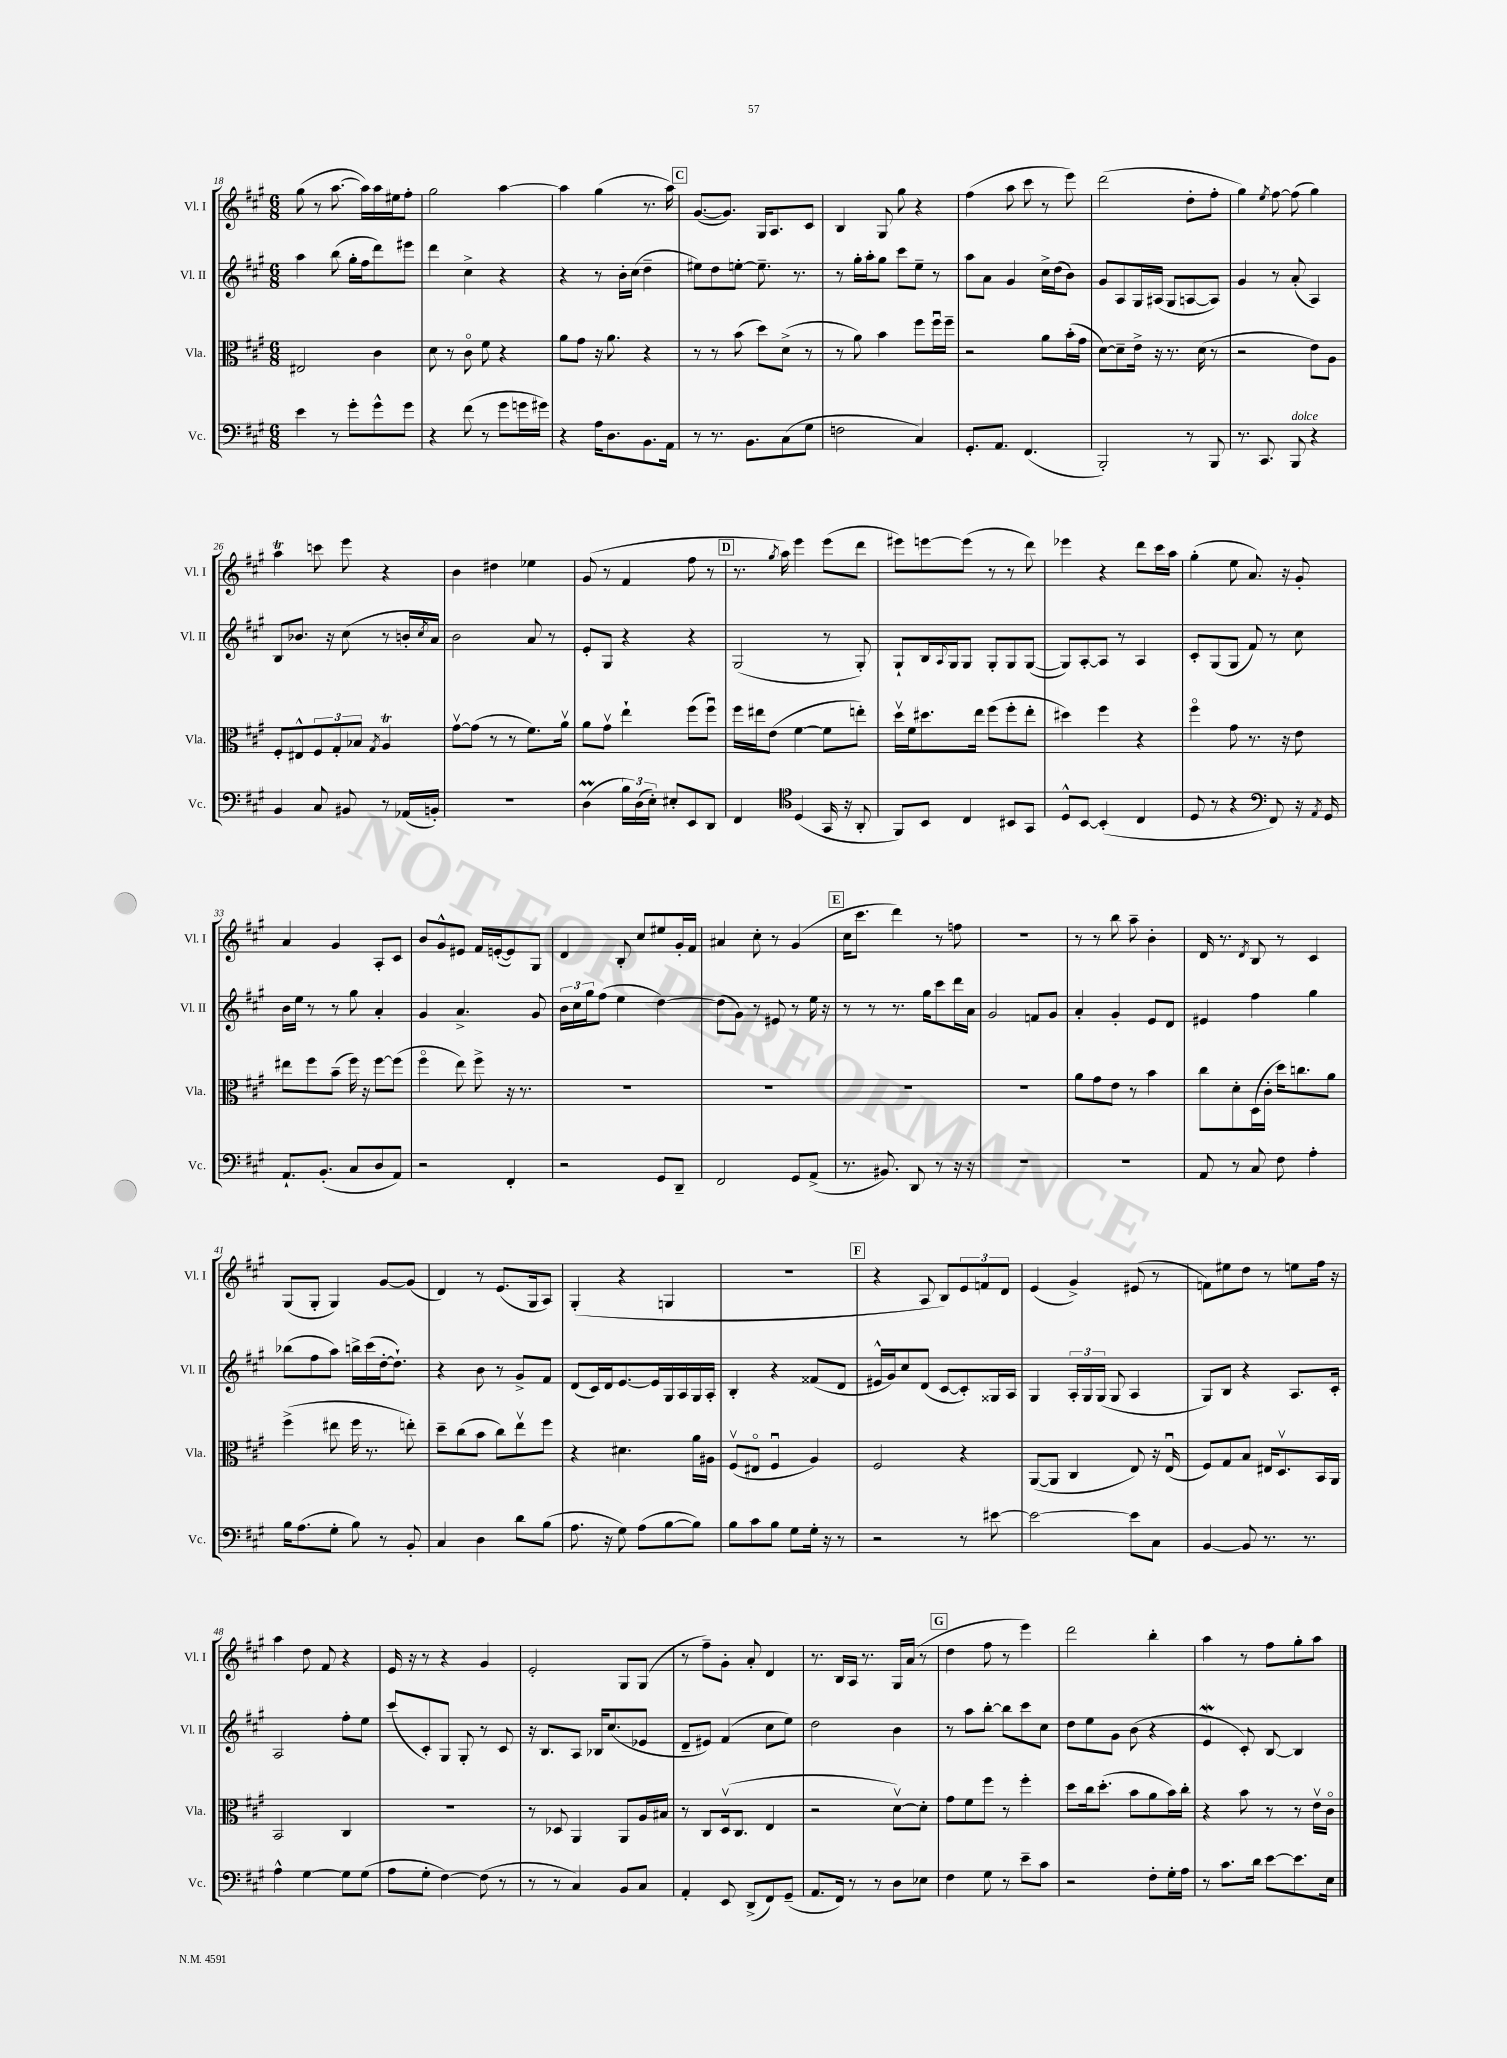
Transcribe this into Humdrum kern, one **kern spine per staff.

**kern	**kern	**kern	**kern
*part4	*part3	*part2	*part1
*staff4	*staff3	*staff2	*staff1
*I"Vc.	*I"Vla.	*I"Vl. II	*I"Vl. I
*I'Vc.	*I'Vla.	*I'Vl. II	*I'Vl. I
*clefF4	*clefC3	*clefG2	*clefG2
*k[f#c#g#]	*k[f#c#g#]	*k[f#c#g#]	*k[f#c#g#]
*M6/8	*M6/8	*M6/8	*M6/8
=18	=18	=18	=18
4e\	2E#X/	4aa\	(8gg#\
.	.	.	8r
8r	.	(8bb\	[8.aa\
8g#'\L	.	16gg#'\LL	.
.	.	16ff#\J	16aa\LL])
8g#^^\	4c#\	8ddd\)	16aa\
.	.	.	16ee#X\J
8g#\J	.	8eee#X\J	8ff#'\J
=19	=19	=19	=19
4r	8d\	4ddd\	2gg#\
.	8r	.	.
(8f#\	8c#\	4cc#^\	.
8r	8f#\	.	.
8g#\L	4r	4r	[4aa\
16gn\L	.	.	.
16g#X\JJ)	.	.	.
=20	=20	=20	=20
4r	8a\L	4r	4aa\]
.	8g#\J	.	.
16A\KL	16r	8r	(4gg#\
8.D\	8.a\	.	.
.	.	16b'\LL	.
.	.	(16cc#\JJ	.
8.BB\	4r	4dd~\	8.r
16AA\Jk	.	.	16aa\)
!!LO:REH:place=s1:t=C
=21	=21	=21	=21
8r	8r	8ee#X\L)	([8.g#/L
8.r	8r	8dd\	.
.	.	.	8.g#/J])
.	(8b\	[8een'\J	.
8.BB\L	.	.	.
.	8dd\L)	8.ee~\]	16G#/KL
.	.	.	8.A/
(8C#\	(8d^\J	.	.
.	.	8.r	.
8G#\J	8r	.	8c#/J
=22	=22	=22	=22
2Fn\	8r	8r	4B/
.	8a\)	16gg#'\LL	.
.	.	16aa'\J	.
.	4b\	8gg#\J	8G#/
.	.	8ccc#\L	8gg#\
4C#/)	8ff#\L	8ee~\J	4r
.	16ff#u\L	8r	.
.	16ff#~\JJ	.	.
=23	=23	=23	=23
8.GG#'/L	2r	8aa\L	(4ff#\
.	.	8a\J	.
8.AA/J	.	.	.
.	.	4g#/	8aa\
(4.FF#/	.	.	8ccc#\
.	8a\L	16cc#^\LL	8r
.	.	(16dd\J	.
.	(16b'\L	8b\J)	8eee\)
.	16g#\JJ	.	.
=24	=24	=24	=24
2BBB'/)	[8d\L)	8g#/L	(2ddd\
.	8d~\]	8A/	.
.	16e^\Jk	16G#/L	.
.	16r	(16A#X/JJ	.
.	8.r	8G#/L	.
8r	.	[8An/	8dd'\L
.	(16d\	.	.
8BBB/	8r	8A/J])	8ff#'\J
=25	=25	=25	=25
8.r	2r	4g#/	4gg#\)
8.CC#/	.	.	.
.	.	.	8qee/
.	.	8r	[8ff#\
!LO:TX:a:i:t=dolce	!	!	!
8BBB/	.	(8a'/	(8ff#\]
4r	8e\L)	4A/)	4gg#\)
.	8A\J	.	.
!!LO:LB:g=z
=26	=26	=26	=26
4BB/	8F#'/L	8B/L	4aaT\
.	8E#X^^/	8.b-X/J	.
8C#/	12F#/	.	8cccn\
.	.	16r	.
.	12G#'/	.	.
8BB#X/	.	(8cc#\	8eee\
.	12B-X/J	.	.
.	8qG#/	.	.
8r	4AT/	8r	4r
(16AA-X/LL	.	16bn'/LL	.
.	.	8qcc#/	.
16BBn'/JJ)	.	16a/JJ)	.
=27	=27	=27	=27
2.r	[8g#v\L	2b\	4b\
.	(8g#\J]	.	.
.	8r	.	4dd#X\
.	8r	.	.
.	8.f#\L)	8a/	4ee-X\
.	.	8r	.
.	16av\Jk	.	.
=28	=28	=28	=28
(4DM\	8a\L	8e'/L	(8g#/
.	8g#v\J	8G#/J	8r
24B\LL)	4ee`\	4r	4f#/
(24D\	.	.	.
24E'\JJ)	.	.	.
8E#X'/L	.	.	.
8EE/	(8ff#\L	4r	8ff#\
8DD/J	8ff#u\J)	.	8r
!!LO:REH:place=s1:t=D
=29	=29	=29	=29
4FF#/	16ff#\LL	(2G#/	8.r
.	16ee#X\J	.	.
.	(8e\J	.	.
.	.	.	8qgg#/
.	.	.	16aa\)
*clefC4	*	*	*
(4D/	[4f#\	.	4eee\
16GG#/	8f#\L]	8r	(8eee\L
16r	.	.	.
8AA'/	8een'\J)	8G#'/)	8ddd\J
=30	=30	=30	=30
8FF#/L)	16ddv\LL	8G#`/L	8eee#X\L)
.	16f#\J	.	.
8BB/J	8.dd#X\	16B/L	[8eeen\
.	.	8qqA/	.
.	.	16G#/J	.
4C#/	.	8G#/J	(8eee\J]
.	16ee\Jk	.	.
.	(8ff#\L	8G#'/L	8r
8BB#X/L	8ff#'\	8G#/	8r
8GG#/J	8ee'\J	([8G#/J	8ddd\)
=31	=31	=31	=31
8D^^/L	4dd#X\)	8G#/L])	4eee-X\
[8BB/J	.	[8A'/	.
(4BB'/]	4ff#\	8A/J]	4r
.	.	8r	.
4C#/	4r	4A/	8ddd\L
.	.	.	16ccc#\L
.	.	.	16aa\JJ
=32	=32	=32	=32
8D/	4ff#\	8c#'/L	(4gg#'\
8r	.	(8G#/	.
4r	8g#\	8G#/J	8ee\
.	8.r	8f#/)	8.a/)
*clefF4	*	*	*
8FF#/)	.	8r	.
.	16r	.	16r
16r	8e\	8cc#\	8g#'/
8qAA/	.	.	.
16GG#/	.	.	.
!!LO:LB:g=z
=33	=33	=33	=33
8.AA`/L	8ee#X\L	16b\LL	4a/
.	.	16ee\JJ	.
.	8ff#\	8r	.
(8.BB'/J	.	.	.
.	(8b~\J	8r	4g#/
8C#/L	16ff#\)	8gg#\	.
.	16r	.	.
8D/	[8ff#\L	4a'/	8A'/L
8AA/J)	(8ff#\J]	.	8c#/J
=34	=34	=34	=34
2r	4ff#\	4g#/	8b/L
.	.	.	8g#^^/
.	8ee\)	4.a^/	8e#X/J
.	8ff#^\	.	16f#/LL
.	.	.	([16en'/J
4FF#'/	16r	.	8e/])
.	8.r	.	.
.	.	8g#/	8G#/J
=35	=35	=35	=35
2r	2.r	24b\LL	4d/
.	.	24cc#\	.
.	.	24gg#\J	.
.	.	(8ff#\J	.
.	.	4ee\	8B'/
.	.	.	8cc#/L
8GG#/L	.	[4dd\)	8ee#X/
8DD~/J	.	.	16g#'/L
.	.	.	16f#/JJ
=36	=36	=36	=36
2FF#/	2.r	(8dd\L]	4a#X/
.	.	8g#\J)	.
.	.	8r	8cc#'\
.	.	8e#X/	8r
8GG#/L	.	8r	(4g#/
(8AA^/J	.	16ee\	.
.	.	16r	.
!!LO:REH:place=s1:t=E
=37	=37	=37	=37
8.r	2.r	8r	16cc#\KL
.	.	.	8.ccc#\J
.	.	8r	.
8.BB#X/)	.	.	.
.	.	8.r	4ddd\)
8DD/	.	.	.
.	.	16gg#\KL	.
8r	.	8ccc#\	8r
16r	.	16ddd\L	8ffn\
16r	.	16a\JJ	.
=38	=38	=38	=38
2.r	2.r	2g#/	2.r
.	.	8fn/L	.
.	.	8g#/J	.
=39	=39	=39	=39
2.r	8a\L	4a'/	8r
.	8g#\	.	8r
.	8e\J	4g#'/	8bb\
.	8r	.	8aa~\
.	4b\	8e/L	4b'\
.	.	8d/J	.
=40	=40	=40	=40
8AA/	8cc#\L	4e#X/	16d/
.	.	.	8.r
8r	8d'\	.	.
.	.	.	8qd/
8C#/	(16D\L	4ff#\	8B/
.	16c#'\JJ	.	.
8F#\	16dd\KL)	.	8r
.	8.ccn\	.	.
4A'\	.	4gg#\	4c#/
.	8a\J	.	.
!!LO:LB:g=z
=41	=41	=41	=41
16B\KL	(4ff#^\	(8bb-X\L	(8G#/L
(8.A\	.	.	.
.	.	8ff#\	8G#'/J
8G#'\J	8ee#X\	8aa\J)	4G#/)
8B\)	16ff#\	16bbn^\LL	.
.	8.r	(16ccc#\	.
8r	.	[16dd'\J	[8g#/L
.	.	8.dd`\J])	.
8BB'/	8een'\)	.	(8g#/J]
=42	=42	=42	=42
4C#/	8dd~\L	4r	4d/)
.	(8cc#\	.	.
4D\	8b\J	8b\	8r
.	8cc#\L)	8r	(8.e/L
8d\L	8eev\	8g#^/L	.
.	.	.	16G#/k
(8B\J	8ff#\J	8f#/J	8A/J)
=43	=43	=43	=43
8.A\	4r	(8d/L	(4G#'/
.	.	16c#/L)	.
16r	.	16d/J	.
8G#\)	4.d#X\	[8.e/	4r
(8A\L	.	.	.
.	.	16e/L]	.
[8B\	.	16G#/	4Gn/
.	.	16A/	.
8B\J])	16a\LL	16G#/	.
.	16A#X\JJ	16A'/JJ	.
=44	=44	=44	=44
8B\L	(8F#v/L	4B'/	2.r
8c#\	8E#X/J	.	.
8B\J	4F#u/	4r	.
8G#\L	.	.	.
16G#'\Jk	4A/)	(8f##X/L	.
16r	.	.	.
8r	.	8d/J	.
!!LO:REH:place=s1:t=F
=45	=45	=45	=45
2r	2F#/	16e#X^^/LL	4r
.	.	16g#/J)	.
.	.	8cc#/	.
.	.	(8d/J	8A/
.	.	[8c#/L	8B/L)
8r	4r	8c#'/])	12e/
.	.	.	12fn/
[8e#X\	.	16G##X/L	.
.	.	.	12d/J
.	.	16A/JJ	.
=46	=46	=46	=46
2e#\_	([8AA/L	4G#/	(4e/
.	8AA/J]	.	.
.	4C#/	24A'/LL	4g#^/)
.	.	24G#/	.
.	.	(24G#/JJ	.
.	.	8G#/	.
8e#\L]	8E/)	4A/	(8e#X/
8C#\J	16r	.	8r
.	(16Eu/	.	.
=47	=47	=47	=47
[4BB/	8F#/L)	8G#/L)	8fn\L)
.	8G#/	8B/J	8ee#X\
8BB/]	8B/J	4r	8dd\J
8.r	16E#X/KL	.	8r
.	8.Dv/	.	.
.	.	8.A/L	8een\L
8.r	.	.	.
.	16BB/L	.	16ff#\Jk
.	16AA/JJ	16c#'/Jk	16r
!!LO:LB:g=z
=48	=48	=48	=48
4A^^\	2BB/	2A/	4aa\
[4G#\	.	.	8dd\
.	.	.	8f#/
8G#\L]	4C#/	8ff#'\L	4r
(8G#\J	.	8ee\J	.
=49	=49	=49	=49
8A\L	2.r	(8ccc#/L	16e/
.	.	.	16r
8G#'\J	.	8c#'/)	8r
[4F#\)	.	8G#/J	4r
.	.	8G#'/	.
(8F#\]	.	8r	4g#/
8r	.	8c#/	.
=50	=50	=50	=50
8r	8r	16r	2e'/
.	.	8.B/L	.
8r	8D-X/	.	.
4C#/)	4AA/	8A/J	.
.	.	16B-X/KL	.
.	.	(8.cc#/	.
8BB/L	8AA/L	.	8G#/L
8C#/J	16A/L	8e-X/J	(8G#/J
.	16B#X/JJ	.	.
=51	=51	=51	=51
4AA'/	8r	8d~/L	8r
.	8C#/L	8e#X/J)	8ff#~\L)
8EE/	(16Dv/k	(4f#/	8g#'\J
.	8.C#/J	.	.
(8DD^/L	.	.	8a'/
8FF#/)	4E/	8cc#\L	4d/
(8GG#~/J	.	8ee\J)	.
=52	=52	=52	=52
8.AA/L	2r	2dd\	8.r
16FF#/Jk)	.	.	16B/LL
8r	.	.	16A/JJ
.	.	.	8.r
8r	.	.	.
8D\L	[8dv\L)	4b\	16G#/LL
.	.	.	(16a/JJ
8E-X\J	8d'\J]	.	8r
!!LO:REH:place=s1:t=G
=53	=53	=53	=53
4F#\	8g#\L	8r	4dd\
.	8f#\	8aa\L	.
8G#\	8ff#\J	[8bb'\J	8ff#\
8r	8r	8bb\L]	8r
8e~\L	4ff#'\	8ccc#\	4eee\)
8c#\J	.	8cc#\J	.
=54	=54	=54	=54
2r	8dd\L	8dd\L	2ddd\
.	16cc#\k	8ee\	.
.	(8.dd'\J	.	.
.	.	8g#\J	.
.	8b\L	(8b\	.
8F#'\L	8a\	4r	4bb'\
16G#'\L	16b\L)	.	.
16A\JJ	16cc#'\JJ	.	.
=55	=55	=55	=55
8r	4r	4eW/	4aa\
8.c#\L	.	.	.
.	8b\	8c#'/)	8r
16d\Jk	.	.	.
[8e\L	8r	[8B/	8ff#\L
8.e\]	8r	4B/]	8gg#'\
.	16ev\LL	.	8aa\J
16E\Jk	16c#\JJ	.	.
==	==	==	==
*-	*-	*-	*-
